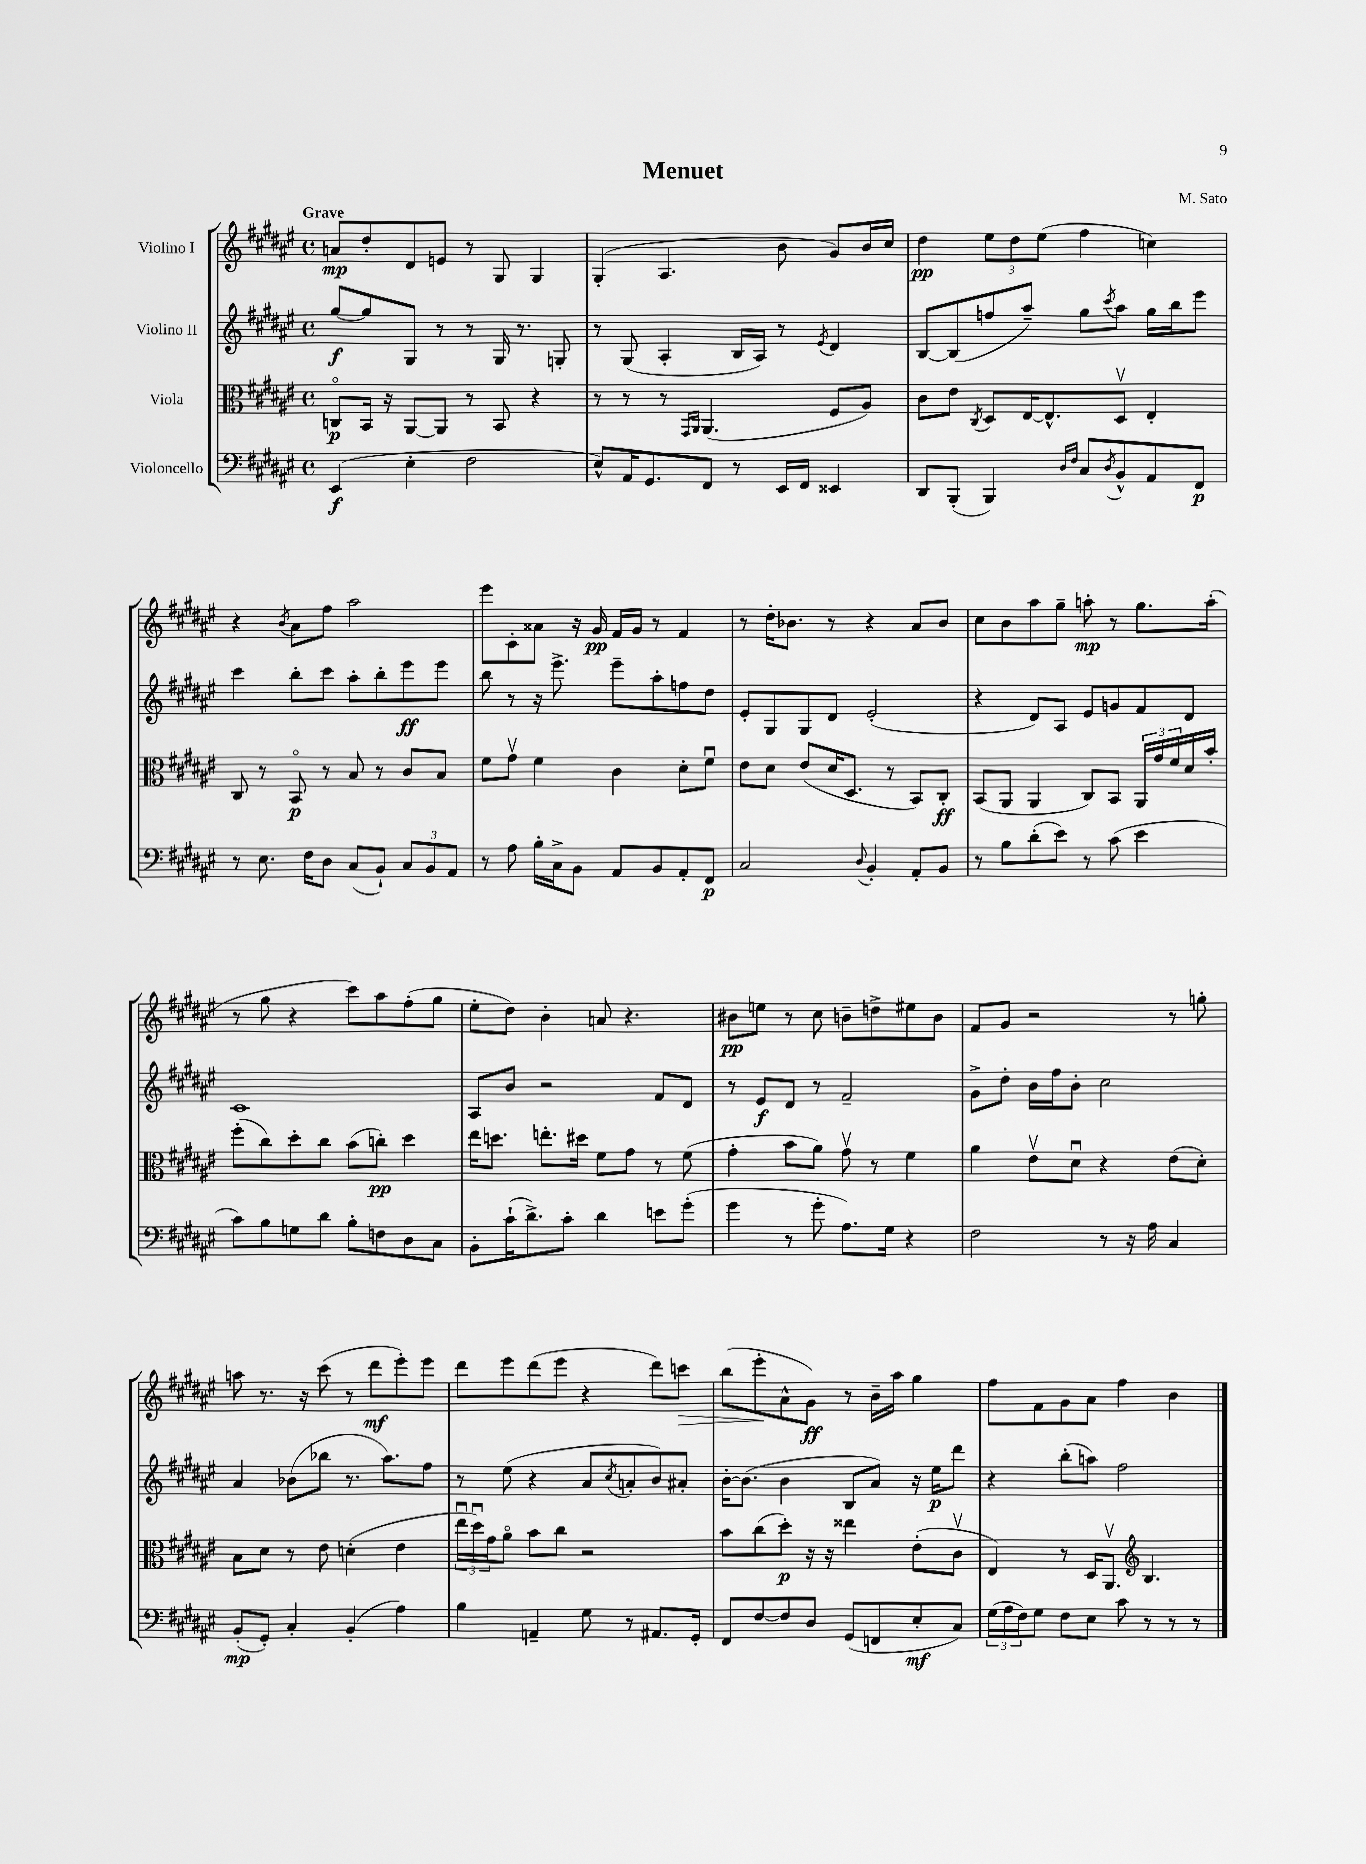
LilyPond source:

\header { title = "Menuet" composer = "M. Sato" }
<<
\new StaffGroup <<
\new Staff = "s0" \with { instrumentName = "Violino I" } {
    \clef treble \key fis \major \defaultTimeSignature \time 4/4 \tempo "Grave"
    a'8\mp dis''8-. dis'8 e'8 r8 gis8 gis4 |
    gis4-.( ais4. b'8 gis'8) b'16 cis''16 |
    dis''4\pp \tuplet 3/2 { eis''8 dis''8 eis''8( } fis''4 c''4) |
    r4 \acciaccatura { b'8 } ais'8 fis''8 ais''2 |
    eis'''8 cis'8-. aisis'8 r16 gis'16\pp fis'16 gis'16 r8 fis'4 |
    r8 dis''16-. bes'8. r8 r4 ais'8 bes'8 |
    cis''8 b'8 ais''8 gis''8-- a''8-.\mp r8 gis''8. a''16-.( |
    r8 gis''8 r4 cis'''8) ais''8 fis''8-.( gis''8 |
    eis''8-. dis''8) b'4-. a'8 r4. |
    bis'8\pp e''8 r8 cis''8 b'8-- d''8-> eis''8 b'8 |
    fis'8 gis'8 r2 r8 g''8-. |
    a''8 r8. r16 cis'''8( r8 dis'''8\mf eis'''8-.) eis'''8 |
    dis'''8 eis'''8 dis'''8( eis'''8 r4 dis'''8) c'''8\> |
    b''8( eis'''8-.\! ais'8-^ gis'8\ff) r8 b'16-- ais''16 gis''4 |
    fis''8 fis'8 gis'8 ais'8 fis''4 b'4 \bar "|." |
}
\new Staff = "s1" \with { instrumentName = "Violino II" } {
    \clef treble \key fis \major \defaultTimeSignature \time 4/4
    gis''8~\f gis''8 gis8 r8 r8 gis16 r8. g8-. |
    r8 gis8( ais4-. b16 ais16) r8 \acciaccatura { eis'8 } dis'4 |
    b8~ b8( f''8 ais''8--) gis''8 \acciaccatura { cis'''8 } ais''8 gis''16 b''16 eis'''8 |
    cis'''4 b''8-. cis'''8 ais''8-. b''8-. eis'''8\ff eis'''8 |
    b''8 r8 r16 eis'''8.-> eis'''8-- ais''8-. f''8 dis''8 |
    eis'8-. gis8 gis8 dis'8 eis'2-.( |
    r4 dis'8) ais8 eis'8 g'8 fis'8 dis'8 |
    cis'1 |
    ais8 b'8 r2 fis'8 dis'8 |
    r8 eis'8\f dis'8 r8 fis'2-- |
    gis'8-> dis''8-. b'16 fis''16 b'8-. cis''2 |
    ais'4 bes'8( bes''8 r8. ais''8.) fis''8 |
    r8 eis''8( r4 ais'8 \acciaccatura { cis''8 } a'8-. b'8) ais'8-. |
    b'16~-. b'8.( b'4 b8 ais'8) r16 eis''16\p dis'''8 |
    r4 b''8-.( a''8) fis''2 \bar "|." |
}
\new Staff = "s2" \with { instrumentName = "Viola" } {
    \clef alto \key fis \major \defaultTimeSignature \time 4/4
    c8\flageolet\p b,16 r16 ais,8~ ais,8 r8 b,8 r4 |
    r8 r8 r8 \grace { gis,16 ais,16 } ais,4.( fis8 ais8) |
    cis'8 eis'8 \acciaccatura { cis8 } dis8 eis16~ eis8.-^ dis8\upbow eis4-. |
    cis8 r8 b,8\flageolet\p r8 b8 r8 cis'8 b8 |
    fis'8 gis'8\upbow fis'4 cis'4 dis'8-. fis'8\downbow |
    eis'8 dis'8 eis'8( dis'16 dis8. r8 b,8) cis8-.\ff |
    b,8( ais,8 ais,4 cis8) b,8 \tuplet 3/2 { ais,16 gis'16 fis'16 } dis'16 b'16-. |
    fis''8-.( cis''8) dis''8-. cis''8 b'8( c''8-.\pp) dis''4 |
    eis''16 d''8. e''8.-. dis''16 fis'8 gis'8 r8 fis'8( |
    gis'4-. b'8 ais'8) gis'8\upbow r8 fis'4 |
    ais'4 eis'8\upbow dis'8\downbow r4 eis'8( dis'8-.) |
    b8 dis'8 r8 eis'8 d'4-.( eis'4 |
    \tuplet 3/2 { eis''16\downbow dis''16\downbow) gis'16 } ais'8\flageolet b'8 cis''8 r2 |
    b'8 cis''8( dis''8-.\p) r16 r16 eisis''4 eis'8-.( cis'8\upbow |
    eis4) r8 dis16 ais,8.\upbow \clef treble b4. \bar "|." |
}
\new Staff = "s3" \with { instrumentName = "Violoncello" } {
    \clef bass \key fis \major \defaultTimeSignature \time 4/4
    eis,4\f( eis4-. fis2 |
    eis8-^) ais,16 gis,8. fis,8 r8 eis,16 fis,16 eisis,4 |
    dis,8 b,,8-.( b,,4) \grace { dis16 fis16 } cis8 \acciaccatura { dis8 } b,8-^ ais,8 fis,8\p |
    r8 eis8. fis16 dis8 cis8( b,8-!) \tuplet 3/2 { cis8 b,8 ais,8 } |
    r8 ais8 b16-. cis16-> b,8 ais,8 b,8 ais,8-. fis,8\p |
    cis2 \appoggiatura { dis8 } b,4-. ais,8-. b,8 |
    r8 b8 dis'8-.( eis'8) r8 cis'8( eis'4 |
    cis'8) b8 g8 dis'8 b8-. f8 dis8 cis8 |
    b,8-. cis'16-!( dis'8.->) cis'8-. dis'4 e'8 gis'8-.( |
    gis'4 r8 gis'8-. ais8.) gis16 r4 |
    fis2 r8 r16 ais16 cis4 |
    b,8-.\mp( gis,8-.) cis4-. b,4-.( ais4) |
    b4 a,4-- gis8 r8 ais,8. gis,16-. |
    fis,8 fis8~ fis8 dis8 gis,8( f,8 eis8-.\mf cis8) |
    \tuplet 3/2 { gis16( ais16 fis16) } gis8 fis8 eis8 cis'8 r8 r8 r8 \bar "|." |
}
>>
>>
\layout { \context { \Score \remove "Bar_number_engraver" } }
